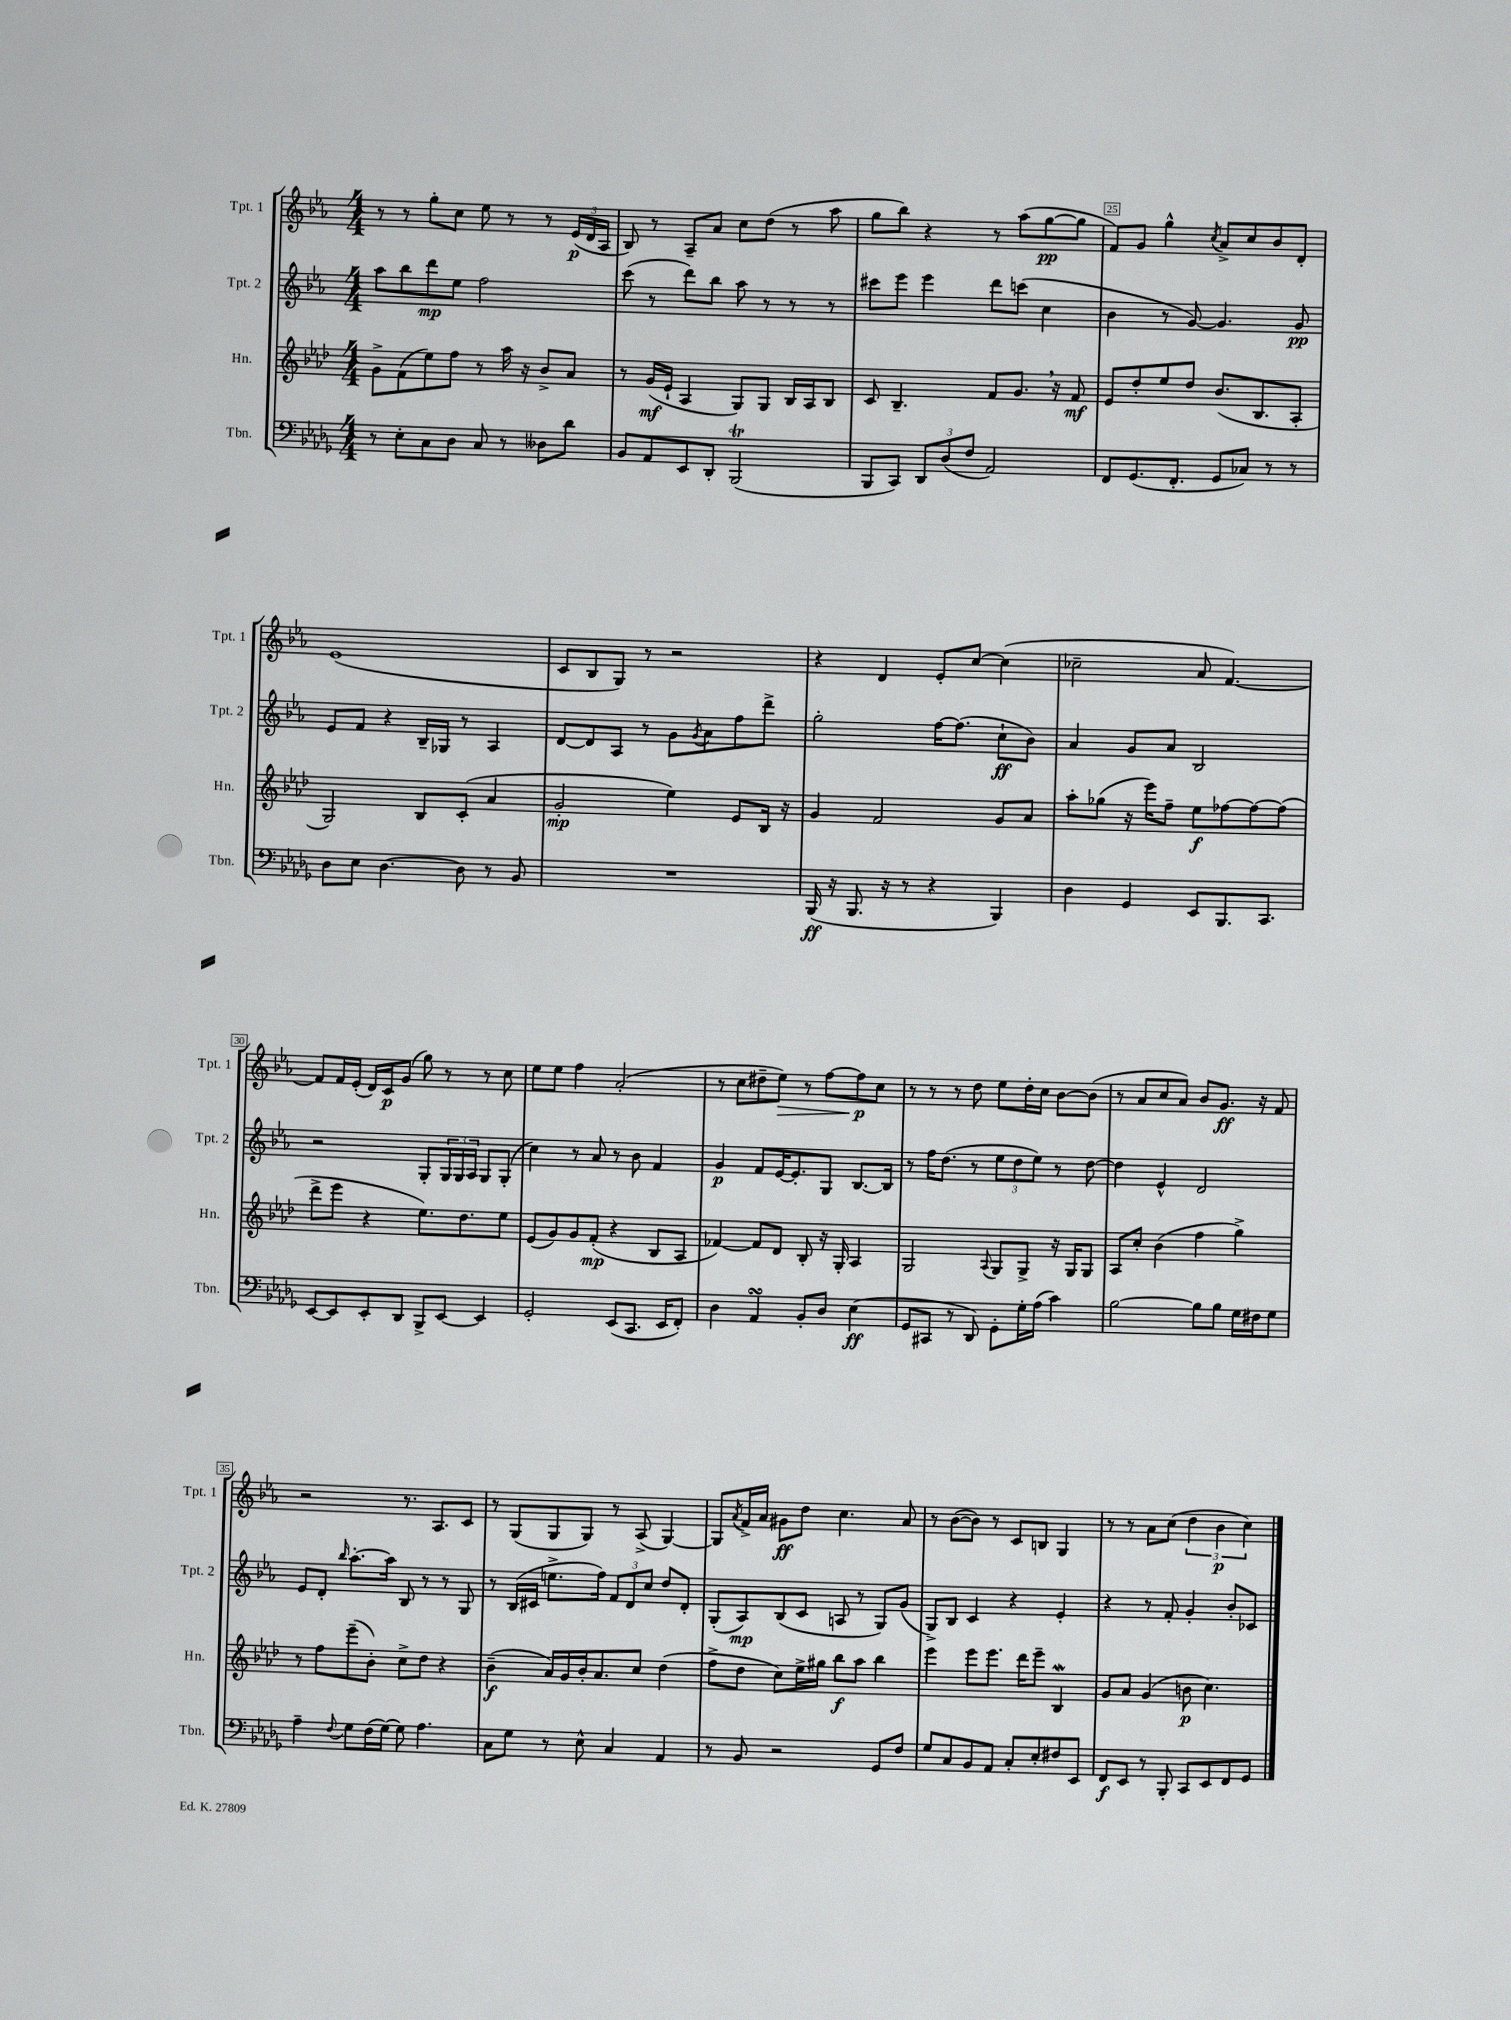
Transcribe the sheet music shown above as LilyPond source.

<<
\new StaffGroup <<
\new Staff = "s0" \with { instrumentName = "Tpt. 1" shortInstrumentName = "Tpt. 1" } {
    \clef treble \key ees \major \numericTimeSignature \time 4/4
    r8 r8 g''8-. c''8 ees''8 r8 r8 \tuplet 3/2 { ees'16\p( d'16 aes16 } |
    bes8) r8 aes8-- aes'8 c''8 d''8( r8 aes''8 |
    g''8 bes''8) r4 r8 aes''8( g''8~\pp g''8 |
    f'8) g'8 g''4-^ \acciaccatura { c''8 } aes'8-> c''8 bes'8 d'8-. |
    ees'1( |
    c'8 bes8 g8) r8 r2 |
    r4 d'4 ees'8-. c''8~ c''4( |
    ces''2-- aes'8 f'4.~) |
    f'8 f'16 ees'16-.( d'16) c'16\p g'8( g''8) r8 r8 c''8 |
    ees''8 ees''8 f''4 aes'2-.( |
    r8 c''8 dis''8-- ees''8\>) r8 f''8~ f''8\p\! c''8 |
    r8 r8 r8 d''8 ees''8 d''16-. c''16 bes'8~ bes'8( |
    r8 aes'8 c''8 aes'8) bes'8 g'8.\ff r16 f'8 |
    r2 r8. aes8. c'8 |
    r8 g8( g8 g8) r8 aes8->( g4~) |
    g8 \acciaccatura { aes'8 } f'16-> aes'16 gis'8\ff d''8 c''4. aes'8 |
    r8 bes'8~( bes'8) r8 c'8 b8 g4 |
    r8 r8 aes'8 c''8( \tuplet 3/2 { d''4 bes'4\p c''4) } \bar "|." |
}
\new Staff = "s1" \with { instrumentName = "Tpt. 2" shortInstrumentName = "Tpt. 2" } {
    \clef treble \key ees \major \numericTimeSignature \time 4/4
    aes''8 bes''8 d'''8\mp ees''8 f''2 |
    c'''8( r8 d'''8) bes''8 aes''8 r8 r8 r8 |
    cis'''8 ees'''8 ees'''4 d'''8 c'''8( c''4 |
    bes'4 r8 g'8~) g'4. g'8\pp |
    ees'8 f'8 r4 bes16-- ges16 r8 aes4 |
    d'8~ d'8 aes8 r8 g'8 \acciaccatura { g'8 } aes'8 f''8 d'''8-> |
    g''2-. f''16~ f''8.( c''8-!\ff bes'8) |
    aes'4 g'8 aes'8 bes2 |
    r2 g8-. \tuplet 3/2 { g16 g16 aes16 } g8 g8-.( |
    c''4) r8 aes'8 r8 bes'8 f'4 |
    g'4\p f'8 ees'16~ ees'8.-. g8 bes8.~ bes16 |
    r8 f''16 d''8.( r8 \tuplet 3/2 { ees''8 d''8 ees''8) } r8 d''8~ |
    d''4 ees'4-^ d'2 |
    ees'8 d'8-. \grace { bes''16 } aes''8.~-. aes''16 bes8 r8 r8 g8 |
    r8 bes16( cis'16 e''8.-> f''16) \tuplet 3/2 { f'8 d'8 c''8 } d''8 d'8-. |
    g8-.( aes8\mp) bes8( c'8 a8 r8 g8) g'8( |
    g8->) bes8 c'4 r4 ees'4-. |
    r4 r8 f'8-. g'4-. bes'8-. ces'8 \bar "|." |
}
\new Staff = "s2" \with { instrumentName = "Hn." shortInstrumentName = "Hn." } {
    \clef treble \key aes \major \numericTimeSignature \time 4/4
    g'8-> f'8( ees''8) f''8 r8 aes''16 r16 bes'8-> aes'8 |
    r8 g'16\mf( ees'16-! aes4 g8) g8 bes16 aes16 bes8 |
    c'8 bes4.-- f'8 g'8. \breathe r16 f'8\mf |
    ees'8 des''8-. ees''8 des''8 bes'8.( bes8. aes8-. |
    g2) bes8 c'8-.( aes'4 |
    g'2-.\mp ees''4) ees'8 bes16 r16 |
    g'4 f'2 g'8 aes'8 |
    aes''8-. ges''8( r16 ees'''16) f''8-- ees''8\f fes''8~ fes''8~ fes''8( |
    des'''8-> ees'''8 r4 ees''8.) des''8. ees''8 |
    ees'8( g'8) g'8 f'8-.\mp( r4 bes8 aes8 |
    fes'4~) fes'8 des'8 bes8-. r16 g16-. aes4 |
    g2 \appoggiatura { aes8 } g8 g8-> r16 g16 g8 |
    aes8 c''8-. bes'4( f''4 g''4->) |
    r8 f''8 ees'''8--( bes'8-.) c''8-> des''8 r4 |
    bes'4--\f( aes'16) g'16 bes'16-. aes'8. c''8 des''4( |
    f''8-> des''8 c''8) ees''16-> gis''16 bes''8\f aes''8 bes''4 |
    ees'''4 ees'''8 ees'''8. des'''16 ees'''8-- bes4\mordent |
    g'8 aes'8 g'4( b'8\p c''4.) \bar "|." |
}
\new Staff = "s3" \with { instrumentName = "Tbn." shortInstrumentName = "Tbn." } {
    \clef bass \key des \major \numericTimeSignature \time 4/4
    r8 ees8-. c8 des8 c8 r8 deses8 des'8 |
    bes,8 aes,8 ees,8 des,8-. bes,,2\trill( |
    bes,,8 c,8) \tuplet 3/2 { des,8 des8( f8 } aes,2) |
    f,8 ges,8.( f,8.-. ges,8 ces8) r8 r8 |
    des8 ees8 des4.~ des8 r8 bes,8 |
    R1 |
    bes,,16\ff( r16 bes,,8. r16 r8 r4 bes,,4) |
    des4 ges,4 ees,8 bes,,8. c,8. |
    ees,8~ ees,8 ees,8-. des,8 bes,,8-> ees,8~ ees,4 |
    ges,2-. ees,8( c,8. ees,16 f,8-.) |
    des4 aes,4\turn bes,8-. des8 ees4\ff( |
    ges,8 cis,8 r8 des,8) ges,8-. ges16-. aes16( c'4) |
    bes2~ bes8 bes8 ges16 fis16 ges8 |
    aes4-- \appoggiatura { f8 } ges8 f16( ges16~) ges8 aes4. |
    c8 ges8 r8 ees8-^ c4 aes,4 |
    r8 bes,8 r2 ges,8 f8 |
    ges8 c8 bes,8 aes,8 c8-. ees8-. fis8 ees,8 |
    f,8\f ees,8 r8 bes,,8-. c,8 ees,8 f,8 ges,8 \bar "|." |
}
>>
>>
\layout { \context { \Score currentBarNumber = #22 \override BarNumber.break-visibility = ##(#f #t #t) barNumberVisibility = #(every-nth-bar-number-visible 5) \override BarNumber.stencil = #(make-stencil-boxer 0.1 0.3 ly:text-interface::print) } }
